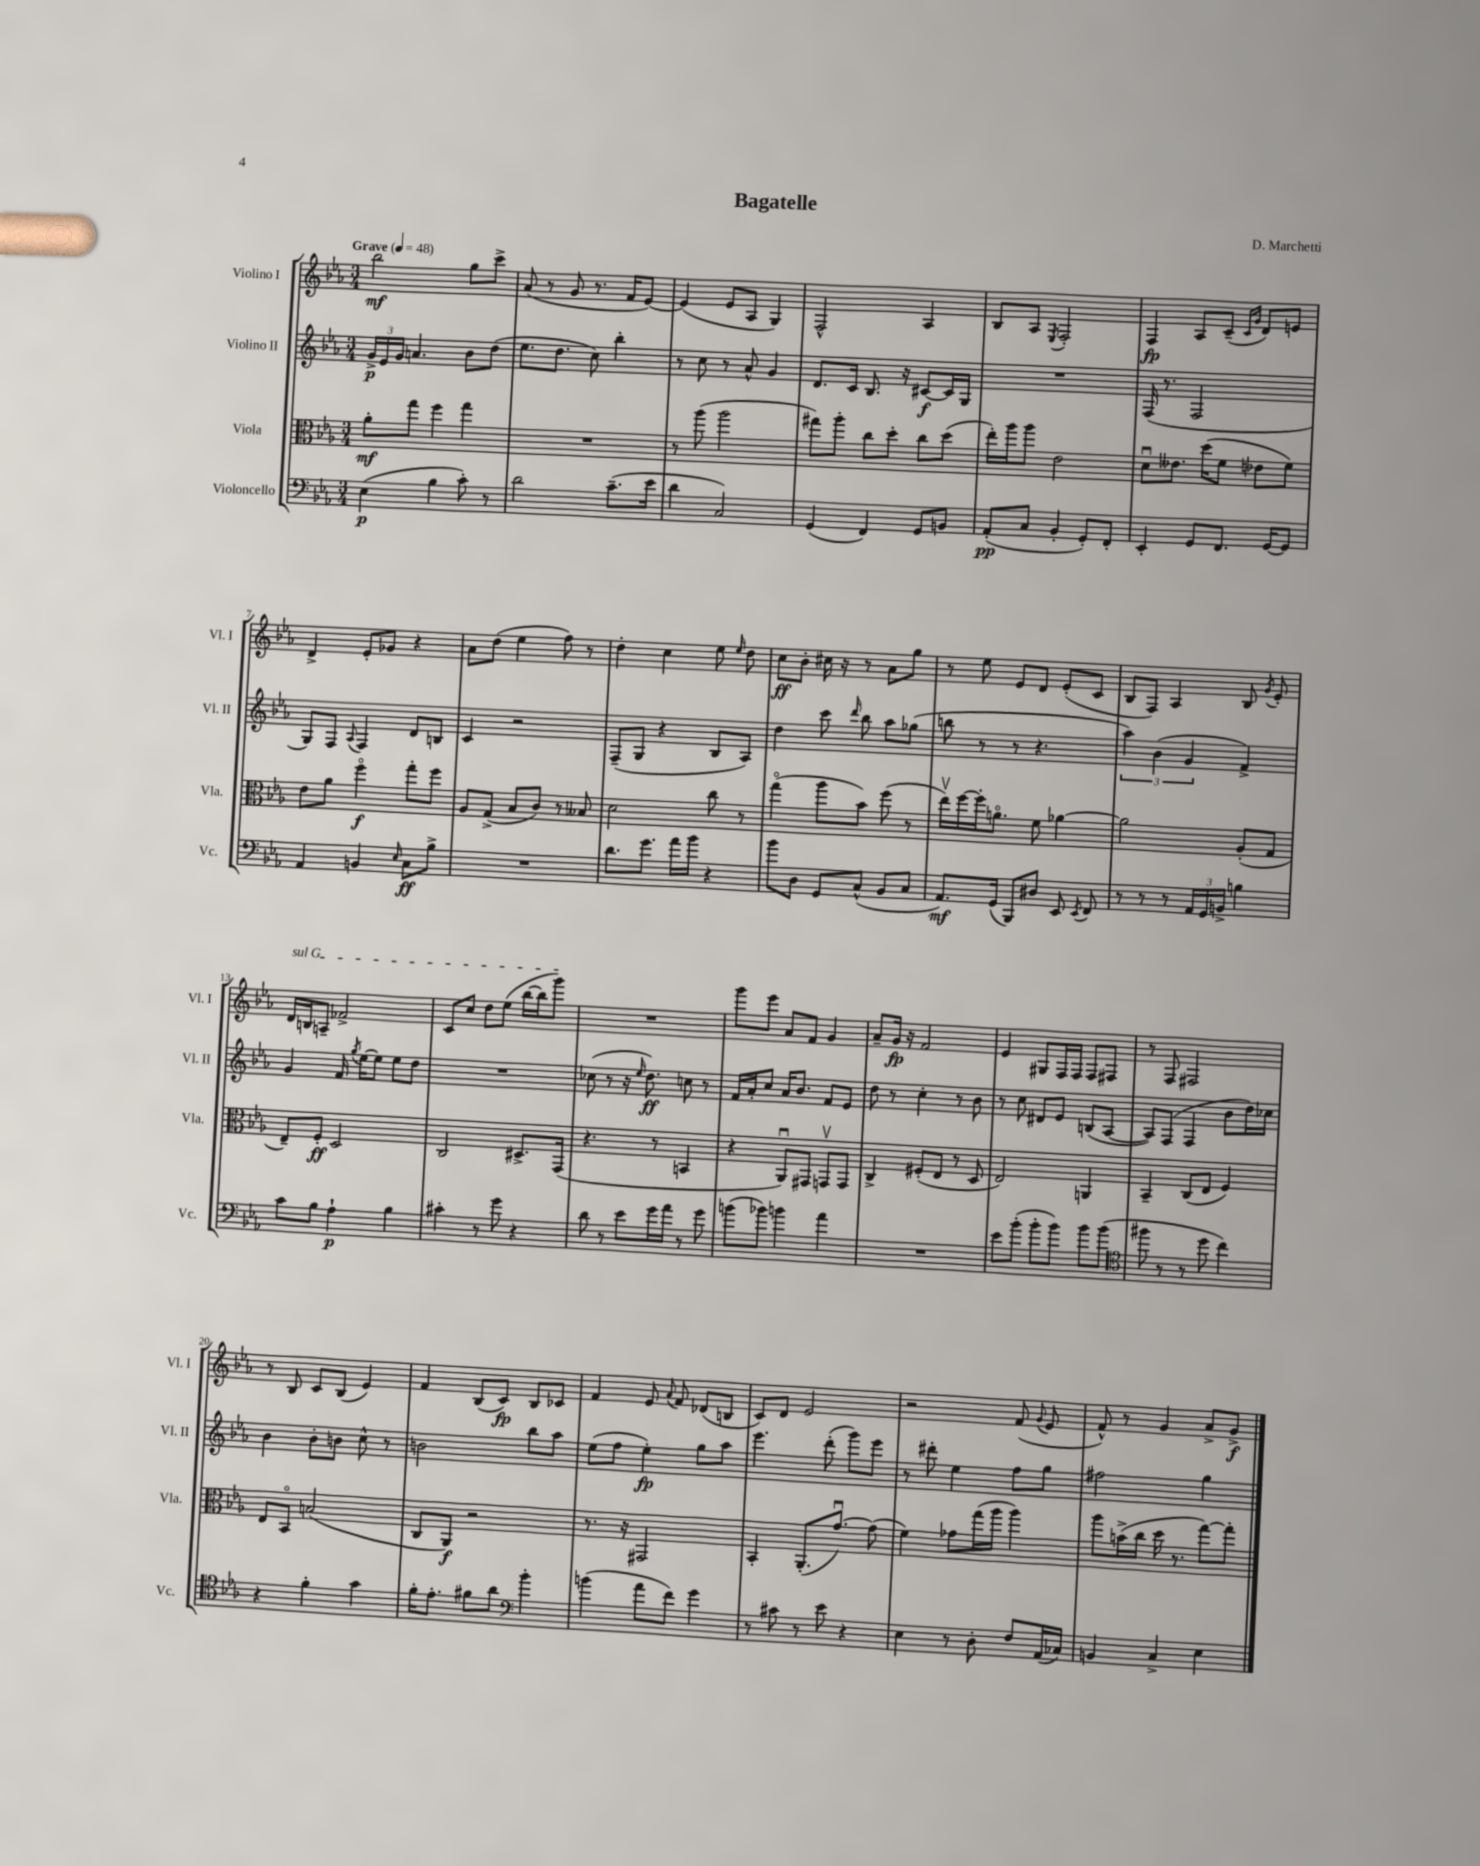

**kern	**dynam	**kern	**dynam	**kern	**dynam	**kern	**dynam
*part4	*part4	*part3	*part3	*part2	*part2	*part1	*part1
*staff4	*staff4	*staff3	*staff3	*staff2	*staff2	*staff1	*staff1
*I"Violoncello	*	*I"Viola	*	*I"Violino II	*	*I"Violino I	*
*I'Vc.	*	*I'Vla.	*	*I'Vl. II	*	*I'Vl. I	*
*clefF4	*	*clefC3	*	*clefG2	*	*clefG2	*
*k[b-e-a-]	*	*k[b-e-a-]	*	*k[b-e-a-]	*	*k[b-e-a-]	*
*M3/4	*	*M3/4	*	*M3/4	*	*M3/4	*
*MM48	*	*MM48	*	*MM48	*	*MM48	*
=1	=1	=1	=1	=1	=1	=1	=1
!	!	!	!	!	!	!LO:TX:a:B:t=Grave	!
(4E-\	p	8a-'\L	mf	24g^/LL	p	2bb-\	mf
.	.	.	.	24e-/	.	.	.
.	.	.	.	24g/JJ	.	.	.
.	.	8gg\J	.	4.an/	.	.	.
4B-\	.	4ff\	.	.	.	.	.
8c'\)	.	4gg\	.	8b-\L	.	8gg\L	.
8r	.	.	.	(8dd\J	.	8ccc^\J	.
=2	=2	=2	=2	=2	=2	=2	=2
2d\	.	2.r	.	8.ee-\L	.	(8a-/	.
.	.	.	.	.	.	8r	.
.	.	.	.	8.dd\J	.	.	.
.	.	.	.	.	.	8g/	.
.	.	.	.	8cc\)	.	8.r	.
(8.c~\L	.	.	.	4bb-'\	.	.	.
.	.	.	.	.	.	16f/KL	.
.	.	.	.	.	.	[8e-/J)	.
16e-\Jk	.	.	.	.	.	.	.
=3	=3	=3	=3	=3	=3	=3	=3
4d\	.	8r	.	8r	.	(4e-/]	.
.	.	(8aa-\	.	8cc\	.	.	.
2C/)	.	2aa-\	.	8r	.	8e-/L	.
.	.	.	.	8a-^^/	.	8A-/J	.
.	.	.	.	4g/	.	4G/)	.
=4	=4	=4	=4	=4	=4	=4	=4
(4GG/	.	8gg#X\L)	.	8.d/L	.	2F^^/	.
.	.	8aa-'\J	.	.	.	.	.
.	.	.	.	16c/Jk	.	.	.
4FF/)	.	8cc\L	.	8.B-/	.	.	.
.	.	8dd'\J	.	.	.	.	.
.	.	.	.	16r	.	.	.
8GG/L	.	8cc\L	.	[8c#X/L	f	4A-/	.
8BBn/J	.	(8dd\J	.	16c#/L]	.	.	.
.	.	.	.	16G/JJ	.	.	.
=5	=5	=5	=5	=5	=5	=5	=5
(8AA-'/L	pp	16ee-'\LL)	.	2.r	.	8B-/L	.
.	.	16aa-\J	.	.	.	.	.
8C/J	.	8aa-\J	.	.	.	8A-/J	.
.	.	.	.	.	.	8qE-/	.
4BB-'/	.	2e-\	.	.	.	2F'/	.
8GG'/L)	.	.	.	.	.	.	.
8FF'/J	.	.	.	.	.	.	.
=6	=6	=6	=6	=6	=6	=6	=6
4EE-'/	.	8du\L	.	(16F/	.	4F/	fp
.	.	.	.	8.r	.	.	.
.	.	8.e--X\J	.	.	.	.	.
8GG/L	.	.	.	2F/	.	8A-/L	.
.	.	(16dd\KL	.	.	.	.	.
8.FF/J	.	8f\J	.	.	.	(8c~/J	.
.	.	.	.	.	.	16qqc/LL	.
.	.	.	.	.	.	16qqg/JJ	.
.	.	8e-X\L	.	.	.	8d/L)	.
[16GG/KL	.	.	.	.	.	.	.
8GG/J]	.	8f\J)	.	.	.	8en/J	.
!!LO:LB:g=z
=7	=7	=7	=7	=7	=7	=7	=7
4AA-/	.	8e-\L	.	8G/L)	.	4d^/	.
.	.	8a-\J	.	8F/J	.	.	.
.	.	.	.	8qqA-/	.	.	.
4BBn/	.	4ff\	f	4F/	.	8e-'/L	.
.	.	.	.	.	.	8g-X/J	.
16qqE-/	.	.	.	.	.	.	.
8C\L	ff	8gg'\L	.	8d/L	.	4r	.
8B-^\J	.	8ff\J	.	8Bn/J	.	.	.
=8	=8	=8	=8	=8	=8	=8	=8
2.r	.	8A-/L	.	4c/	.	8a-\L	.
.	.	(8G^/J	.	.	.	(8dd\J	.
.	.	8B-/L	.	2r	.	4ee-\	.
.	.	8c/J)	.	.	.	.	.
.	.	8r	.	.	.	8ff\)	.
.	.	8B--X/	.	.	.	8r	.
=9	=9	=9	=9	=9	=9	=9	=9
8.d\L	.	2d\	.	(8F~/L	.	4dd'\	.
.	.	.	.	8G/J	.	.	.
8.g\J	.	.	.	.	.	.	.
.	.	.	.	4r	.	4cc\	.
16a-\LL	.	.	.	.	.	.	.
16b-\JJ	.	.	.	.	.	.	.
4r	.	8cc\	.	8B-/L	.	8ee-\	.
.	.	.	.	.	.	16qqee-/	.
.	.	8r	.	8A-/J)	.	8dd\	.
=10	=10	=10	=10	=10	=10	=10	=10
8b-\L	.	(4gg\	.	4dd\	.	8cc\L	ff
8D\J	.	.	.	.	.	8b-'\J	.
8GG/L	.	8aa-\L	.	8ccc\	.	16cc#X\	.
.	.	.	.	.	.	16r	.
.	.	.	.	16qqddd/	.	.	.
(8C^^/J	.	8b-\J)	.	8bb-\	.	8r	.
8BB-/L	.	(8ff\	.	8aa-\L	.	8a-\L	.
8C/J	.	8r	.	(8gg-X\J	.	8gg\J	.
=11	=11	=11	=11	=11	=11	=11	=11
8.AA-/L)	mf	16ee-v\LL)	.	8bbn\	.	8r	.
.	.	[16ff\	.	.	.	.	.
.	.	16ff'\J]	.	8r	.	8ee-\	.
(16GG/Jk	.	8.an\J	.	.	.	.	.
8BBB-/L)	.	.	.	8r	.	8e-/L	.
8D#X/J	.	8f\	.	4.r	.	8d/J	.
8EE-/	.	[4a-X\	.	.	.	(8e-'/L	.
8qEE-/	.	.	.	.	.	.	.
8FF/	.	.	.	.	.	8c/J	.
=12	=12	=12	=12	=12	=12	=12	=12
8r	.	2a-\]	.	6aa-\)	.	8B-/L	.
8r	.	.	.	.	.	8F/J)	.
.	.	.	.	(6b-\	.	.	.
8r	.	.	.	.	.	4A-/	.
.	.	.	.	6g/	.	.	.
24AA-/LL	.	.	.	.	.	.	.
24GG/	.	.	.	.	.	.	.
24BBn^/JJ	.	.	.	.	.	.	.
4Bn\	.	(8A-'/L	.	4f^/)	.	8B-/	.
.	.	.	.	.	.	8qg/	.
.	.	8G/J	.	.	.	8e-'/	.
!!LO:LB:g=z
=13	=13	=13	=13	=13	=13	=13	=13
!	!	!	!	!	!	!LO:TX:a:i:t=sul G	!
8c\L	.	8E-~/L)	.	4g/	.	16d/LL	.
.	.	.	.	.	.	16Bn/J	.
8B-\J	.	8F'/J	ff	.	.	8An~/J	.
4A-`\	p	2D/	.	16f/	.	2f-X^/	.
.	.	.	.	8qgg/	.	.	.
.	.	.	.	[16ee-\KL	.	.	.
.	.	.	.	8ee-\J]	.	.	.
4B-\	.	.	.	8ee-\L	.	.	.
.	.	.	.	8dd\J	.	.	.
=14	=14	=14	=14	=14	=14	=14	=14
4c#X'\	.	2C/	.	2.r	.	8c/L	.
.	.	.	.	.	.	8cc/J	.
8r	.	.	.	.	.	8dd\L	.
8g\	.	.	.	.	.	(8ee-\J	.
4r	.	8.D#X^/L	.	.	.	[16bb-\LL	.
.	.	.	.	.	.	16bb-\J]	.
.	.	.	.	.	.	8ggg\J)	.
.	.	(16GG/Jk	.	.	.	.	.
=15	=15	=15	=15	=15	=15	=15	=15
8d\	.	4.r	.	(8cc-X\	.	2.r	.
8r	.	.	.	8r	.	.	.
8e-\L	.	.	.	16r	.	.	.
.	.	.	.	16qqee-/	.	.	.
.	.	.	.	8.dd\)	ff	.	.
16g\L	.	8r	.	.	.	.	.
16a-\JJ	.	.	.	.	.	.	.
8r	.	4BBn/	.	8ccn\	.	.	.
8g\	.	.	.	8r	.	.	.
=16	=16	=16	=16	=16	=16	=16	=16
(8bn\L	.	4r	.	16f/LL	.	8ggg\L	.
.	.	.	.	16a-'/J	.	.	.
8b-X\J)	.	.	.	8cc/J	.	8eee-\J	.
4bn\	.	8AA-u/L)	.	16a-/KL	.	8a-/L	.
.	.	.	.	8.b-/J	.	.	.
.	.	8GG#X/J	.	.	.	8f/J	.
4a-\	.	8GGnv/L	.	8f/L	.	4g/	.
.	.	8GG/J	.	8e-/J	.	.	.
=17	=17	=17	=17	=17	=17	=17	=17
2.r	.	4C^/	.	8dd\	.	8a-~/L	.
.	.	.	.	8r	.	16g/Jk	fp
.	.	.	.	.	.	16r	.
.	.	(8F#X'/L	.	4cc'\	.	2f/	.
.	.	8E-/J	.	.	.	.	.
.	.	8r	.	8r	.	.	.
.	.	8D/	.	8b-\	.	.	.
=18	=18	=18	=18	=18	=18	=18	=18
8e-\L	.	2E-/)	.	8r	.	4e-/	.
(8b-'\J	.	.	.	8cc\	.	.	.
8b-'\L	.	.	.	8d#X/L	.	8G#X/L	.
8b-\J)	.	.	.	8e-/J	.	16F/L	.
.	.	.	.	.	.	16F/JJ	.
8b-\L	.	4AAn/	.	(8Bn/L	.	8F/L	.
(8b-\J	.	.	.	[8A-/J	.	8F#X/J	.
=19	=19	=19	=19	=19	=19	=19	=19
*clefC4	*	*	*	*	*	*	*
8ff#X\	.	4BB-~/	.	8A-/L])	.	8r	.
8r	.	.	.	(8F/J	.	8F/	.
8r	.	(8C/L	.	4F/	.	2F#X/	.
8dd\	.	8E-/J	.	.	.	.	.
4cc\)	.	4F/)	.	8b-\L	.	.	.
.	.	.	.	16dd\L)	.	.	.
.	.	.	.	16cc-X\JJ	.	.	.
!!LO:LB:g=z
=20	=20	=20	=20	=20	=20	=20	=20
4r	.	8E-/L	.	4b-\	.	8r	.
.	.	8BB-/J	.	.	.	8B-/	.
4f'\	.	(2Bn/	.	8b-'\L	.	8c/L	.
.	.	.	.	8bn\J	.	(8B-/J	.
4g\	.	.	.	8cc^^\	.	4e-/)	.
.	.	.	.	8r	.	.	.
=21	=21	=21	=21	=21	=21	=21	=21
16f'\KL	.	8C/L	.	2bn\	.	4f/	.
8.e-'\J	.	.	.	.	.	.	.
.	.	8AA-/J)	f	.	.	.	.
8f#X\L	.	2r	.	.	.	(8B-/L	.
8a-\J	.	.	.	.	.	8c/J)	fp
*clefF4	*	*	*	*	*	*	*
4b-'\	.	.	.	8bb-\L	.	8B-/L	.
.	.	.	.	8aa-\J	.	8c-X/J	.
=22	=22	=22	=22	=22	=22	=22	=22
(4bn\	.	8.r	.	(8ee-\L	.	4f/	.
.	.	.	.	8ff\J	.	.	.
.	.	16r	.	.	.	.	.
8a-\L	.	2GG#X/	.	4ee-'\)	fp	8e-/	.
.	.	.	.	.	.	8qqa-/	.
8f\J)	.	.	.	.	.	8f/	.
4g\	.	.	.	8gg\L	.	(8d-X/L	.
.	.	.	.	8aa-\J	.	8Bn/J	.
=23	=23	=23	=23	=23	=23	=23	=23
8r	.	4BB-'/	.	4.eee-\	.	8c/L)	.
8c#X\	.	.	.	.	.	8d/J	.
8r	.	(8.AA-'/L	.	.	.	2e-/	.
8e-\	.	.	.	(8ddd'\	.	.	.
.	.	[8.gu/J)	.	.	.	.	.
4r	.	.	.	8ggg\L)	.	.	.
.	.	(8g\]	.	8eee-\J	.	.	.
=24	=24	=24	=24	=24	=24	=24	=24
4E-\	.	4f\)	.	8r	.	2r	.
.	.	.	.	8ddd#X'\	.	.	.
8r	.	8g-X\L	.	4ee-\	.	.	.
8D'\	.	(16gg\L	.	.	.	.	.
.	.	16aa-\JJ	.	.	.	.	.
8F/L	.	4aa-\)	.	8ff\L	.	(8f/	.
.	.	.	.	.	.	8qqg/	.
(16AA-/L	.	.	.	8gg\J	.	8e-/	.
16C-X/JJ)	.	.	.	.	.	.	.
=25	=25	=25	=25	=25	=25	=25	=25
4BBn/	.	8aa-\L	.	2ff#X\	.	8f^^/)	.
.	.	(16bn^\L	.	.	.	8r	.
.	.	16cc\JJ	.	.	.	.	.
4C^/	.	16dd\	.	.	.	4g/	.
.	.	8.r	.	.	.	.	.
4E-\	.	[8gg\L)	.	4gg\	.	8a-^/L	.
.	.	8gg'\J]	.	.	.	8g^/J	f
==	==	==	==	==	==	==	==
*-	*-	*-	*-	*-	*-	*-	*-
